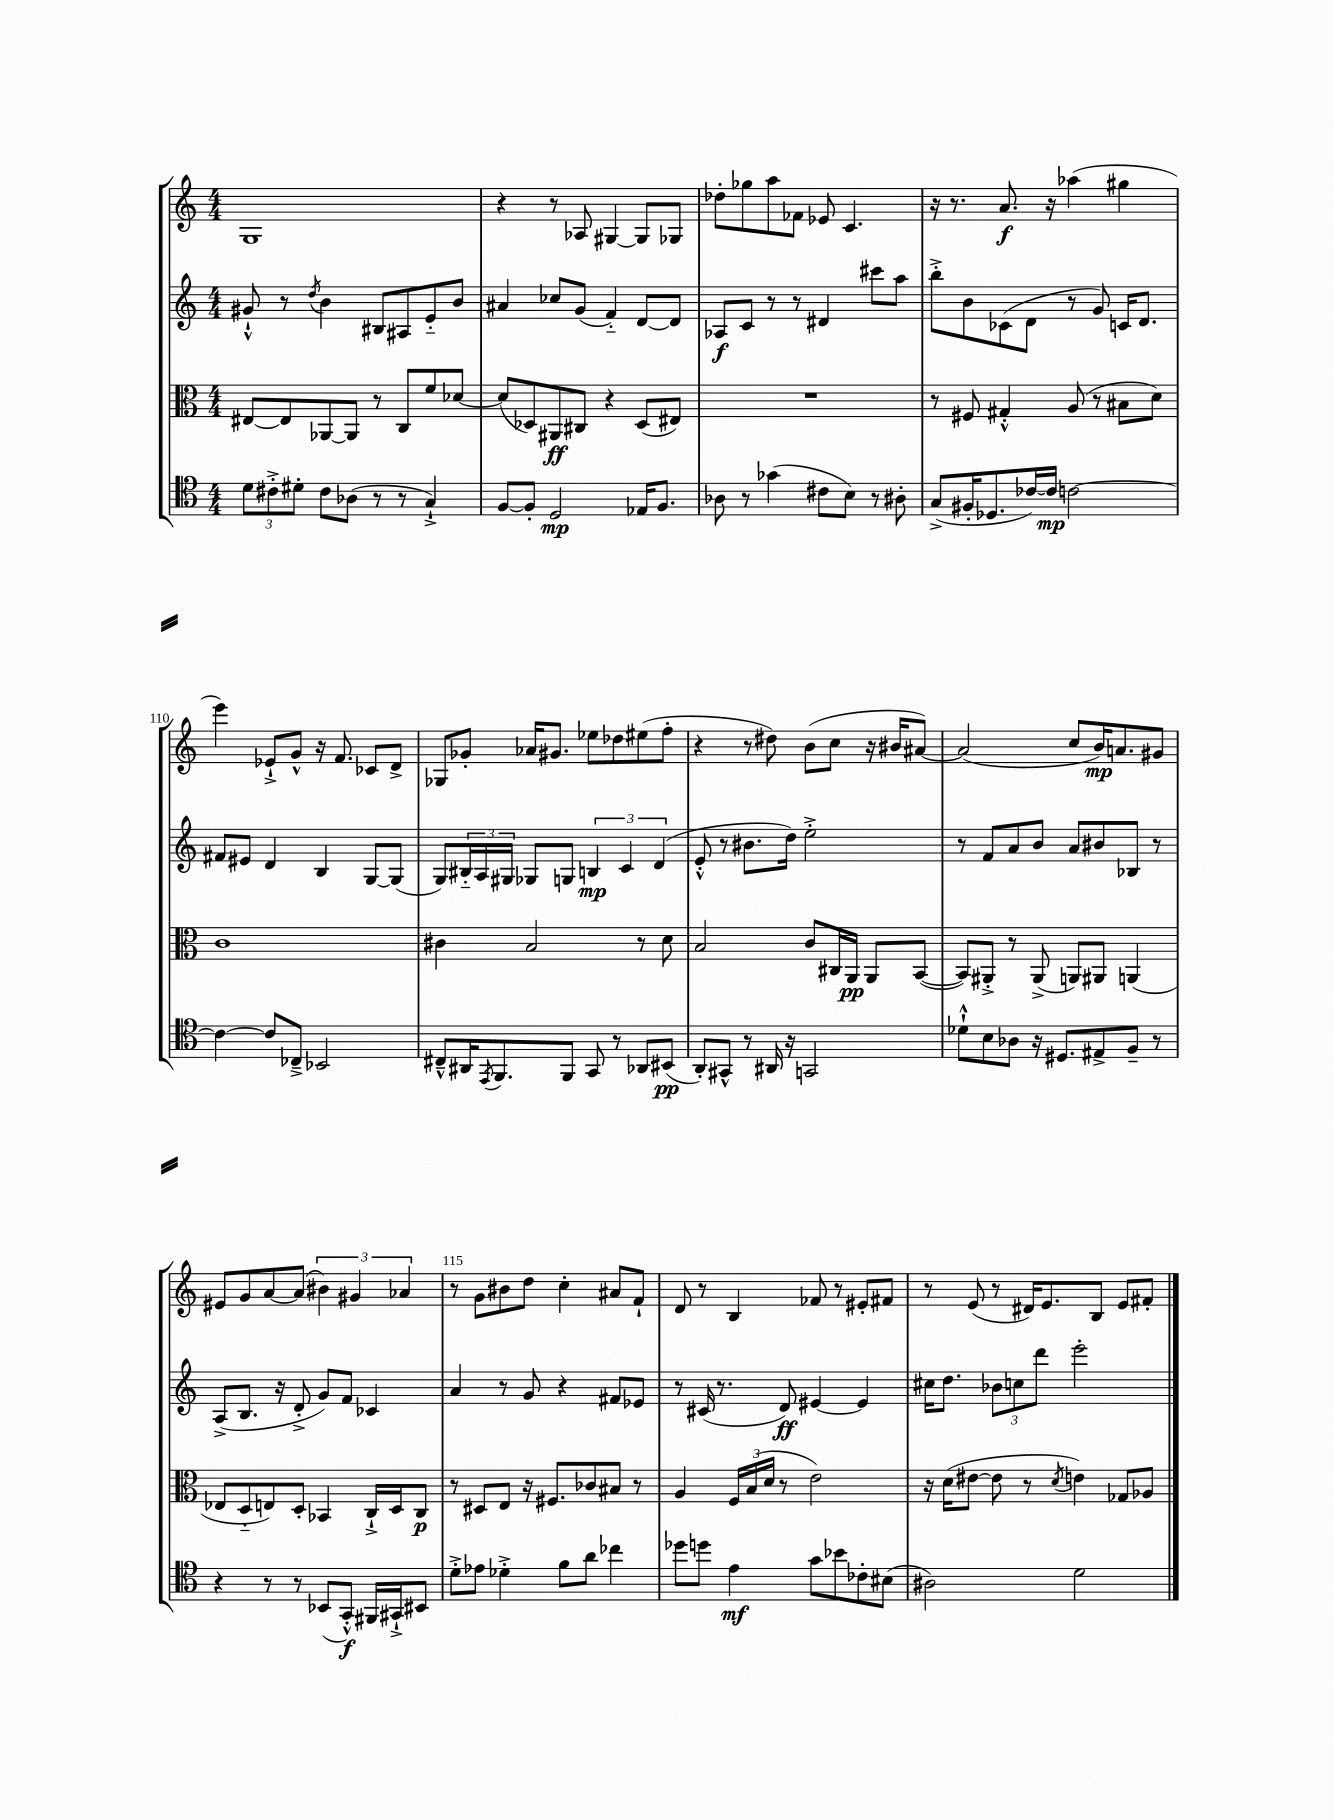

**kern	**kern	**kern	**kern
*staff4	*staff3	*staff2	*staff1
*clefC4	*clefC3	*clefG2	*clefG2
*k[]	*k[]	*k[]	*k[]
*M4/4	*M4/4	*M4/4	*M4/4
12d\L	[8E#/L	8g#`^^/	1G
12c#'^\	.	.	.
.	8E#/]	8r	.
12d#'\J	.	.	.
.	.	8qdd/	.
8c#\L	[8AA-/	4b\	.
(8A-\J	8AA-/]J	.	.
8r	8r	8B#/L	.
8r	8C/L	8A#/	.
4G`^/)	8f/	8e'~/	.
.	[8d-/J	8b/J	.
=	=	=	=
[8F/L	(8d-/]L	4a#/	4r
8F'/]J	8D-/)	.	.
2D/	8AA#/	8cc-/L	8r
.	8C#/J	(8g/J	8A-/
.	4r	4f'~/)	[4G#/
16E-/LK	(8D-/L	[8d/L	8G#/]L
8.F/J	.	.	.
.	8E#/J)	8d/]J	8G-/J
=	=	=	=
8A-\	1r	8A-/L	8dd-'\L
8r	.	8c/J	8gg-\
(4g-\	.	8r	8aa\
.	.	8r	8f-\J
8c#\L	.	4d#/	8e-/
8B\J)	.	.	4.c/
8r	.	8ccc#\L	.
8A#'\	.	8aa\J	.
=	=	=	=
(8G^/L	8r	8bb'^\L	16r
.	.	.	8.r
16F#'/K	8F#/	8b\	.
8.D-/	.	.	.
.	4G#'^^/	(8c-\	8.a/
[16c-/L)	.	8d\J	.
16c-/]JJ	.	.	16r
[2c\	(8A/	8r	(4aa-\
.	8r	8g/)	.
.	8B#\L	16c/LK	4gg#\
.	.	8.d/J	.
.	8d\J)	.	.
=	=	=	=
4c\_	1c	8f#/L	4eee\)
.	.	8e#/J	.
8c/]L	.	4d/	8e-`^/L
8C-~^/J	.	.	8g^^/J
2BB-/	.	4B/	16r
.	.	.	8.f/
.	.	[8G/L	8c-/L
.	.	(8G/]J	8d^/J
=	=	=	=
8C#~^^/L	4c#\	8G/L)	8G-/L
16AA#/K	.	24B#'~/L	8g-'/J
.	.	24A/	.
8qEE/	.	.	.
8.FF/	.	.	.
.	.	24G#/JJ	.
.	2B/	8G-/L	16a-/LK
.	.	.	8.g#/J
8FF/J	.	8G/J	.
8GG/	.	6B/	8ee-\L
8r	.	.	8dd-\
.	.	6c/	.
8AA-/L	8r	.	(8ee#\
.	.	(6d/	.
(8BB#/J	8d\	.	8ff'\J
=	=	=	=
8AA'/L)	2B/	8e'^^/	4r
8GG#^^/J	.	8r	.
8r	.	8.b#\L	8r
16AA#/	.	.	8dd#\)
16r	.	16dd\Jk)	.
2GG/	8c/L	2ee'^\	(8b\L
.	16C#/L	.	8cc\J
.	16AA/JJ	.	.
.	8AA/L	.	16r
.	.	.	16b#/LK
.	([8BB/J	.	[8a#/J)
=	=	=	=
8d-`^^\L	8BB/]L)	8r	(2a#/]
8B\	8AA#'^/J	8f/L	.
8A-\J	8r	8a/	.
16r	(8AA#^/	8b/J	.
8.D#/L	.	.	.
.	8AA/L)	8a/L	8cc/L
8E#^/	8AA#/J	8b#/	16b/K)
.	.	.	8.a/
8F~/J	(4AA/	8B-/J	.
8r	.	8r	8g#/J
=	=	=	=
4r	8E-/L	(8A^/L	8e#/L
.	8D'~/	8.B/J	8g/
8r	8E/)	.	[8a/
.	.	16r	.
8r	8D'/J	8d'^/	(8a/]J
(8BB-/L	4BB-/	8g/L)	6b#\)
8GG'^^/J)	.	8f/J	.
.	.	.	6g#/
16FF#/LL	16C`^/LL	4c-/	.
16GG#`^/J	16D/J	.	.
.	.	.	6a-/
8BB#/J	8C/J	.	.
=	=	=	=
8d'^\L	8r	4a/	8r
8e-\J	8D#/L	.	8g\L
4d-'^\	8E/J	8r	8b#\
.	16r	8g/	8dd\J
.	8.F#/L	.	.
8f\L	.	4r	4cc'\
8a\J	8c-/	.	.
4cc-\	8B#/J	8f#/L	8a#/L
.	8r	8e-/J	8f`/J
=	=	=	=
8dd-\L	4A/	8r	8d/
8dd\J	.	(16c#/	8r
.	.	8.r	.
4e\	24F/LL	.	4B/
.	(24B/	.	.
.	24d/JJ	.	.
.	8r	8d/)	.
8g\L	2e\)	[4e#/	8f-/
8b-\	.	.	8r
8c-'\	.	4e#/]	8e#'/L
(8B#\J	.	.	8f#/J
=	=	=	=
2A#\)	16r	16cc#\LK	8r
.	(16d\LK	8.dd\J	.
.	[8e#\J	.	(8e/
.	8e#\]	12b-\L	8r
.	.	12cc\	.
.	8r	.	16d#/LK)
.	.	12ddd\J	.
.	.	.	8.e/
.	8qd/	.	.
2d\	4e\)	2eee'\	.
.	.	.	8B/J
.	8G-/L	.	8e/L
.	8A-/J	.	8f#'/J
==	==	==	==
*-	*-	*-	*-
